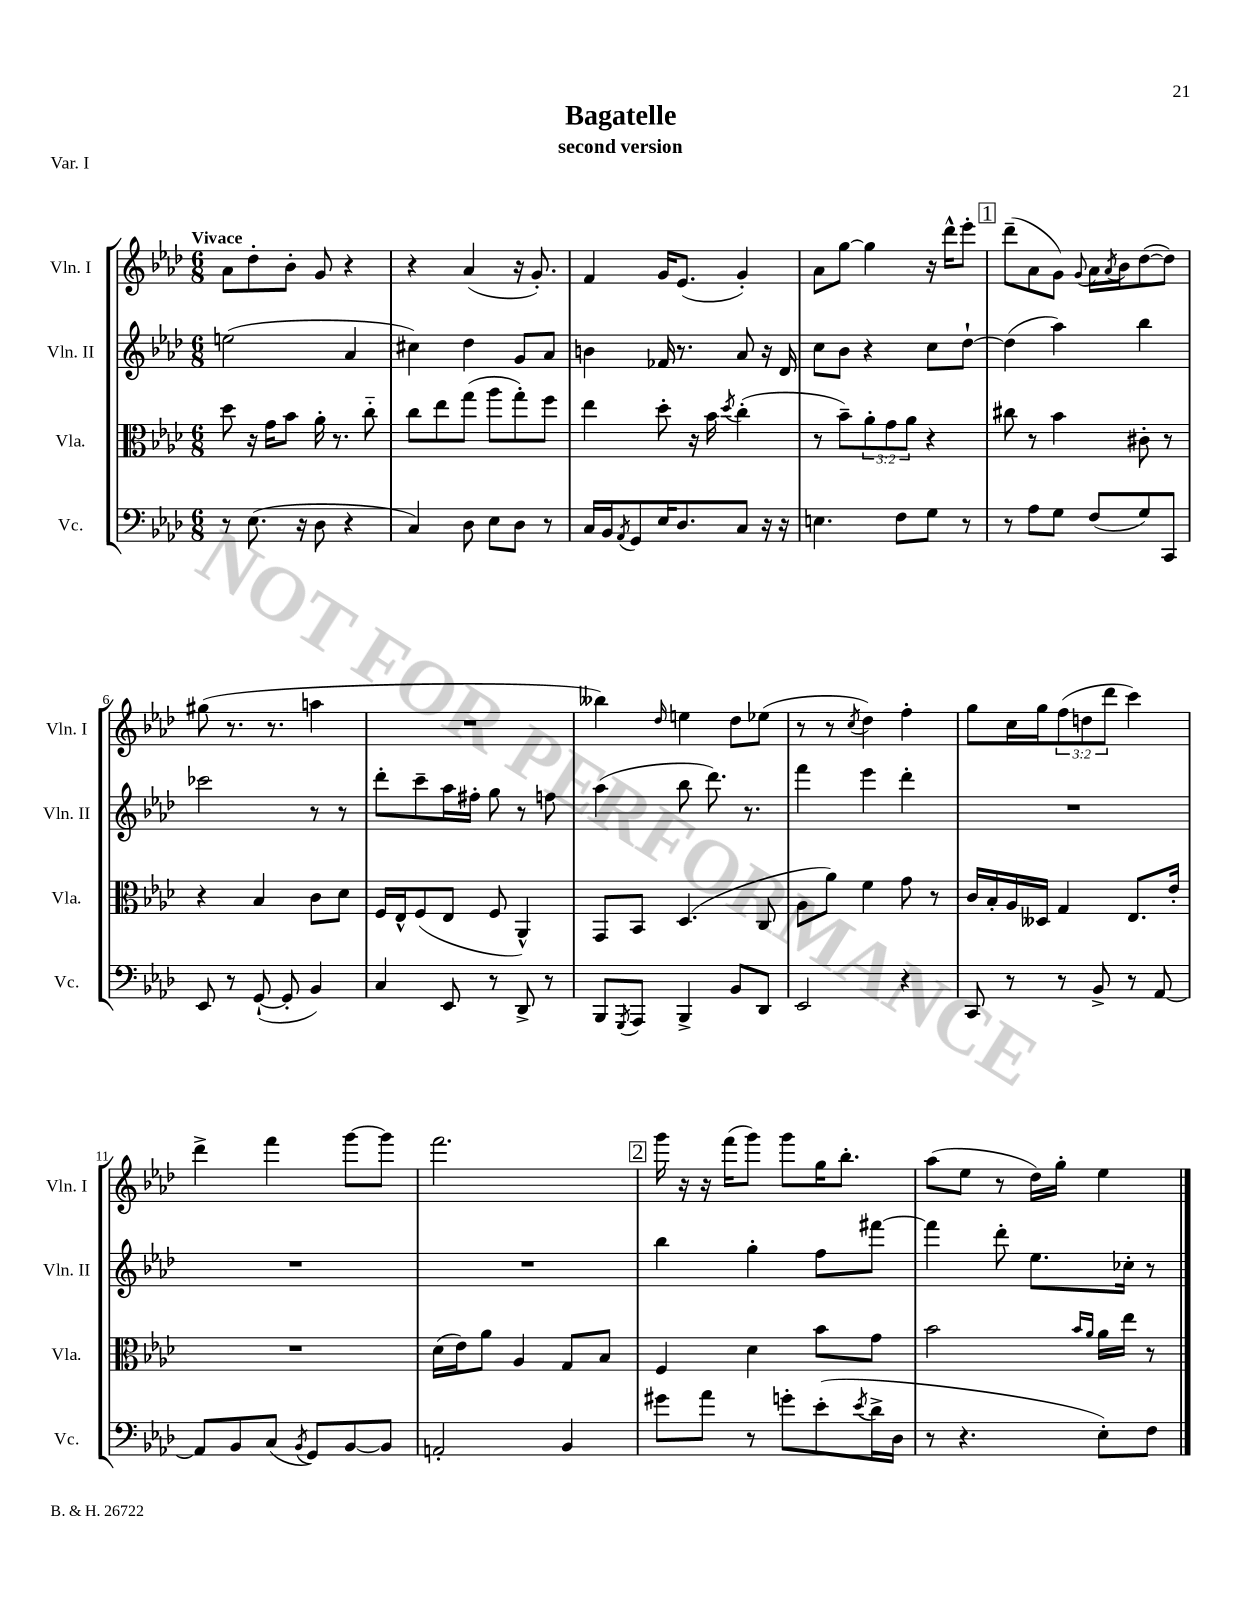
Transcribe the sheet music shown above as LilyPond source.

\header { title = "Bagatelle" subtitle = "second version" piece = "Var. I" }
<<
\new StaffGroup <<
\new Staff = "s0" \with { instrumentName = "Vln. I" shortInstrumentName = "Vln. I" } {
    \clef treble \key aes \major \numericTimeSignature \time 6/8 \override Staff.TupletNumber.text = #tuplet-number::calc-fraction-text \tempo "Vivace"
    aes'8 des''8-. bes'8-. g'8 r4 |
    r4 aes'4( r16 g'8.-.) |
    f'4 g'16 ees'8.( g'4-.) |
    aes'8 g''8~ g''4 r16 des'''16-^ ees'''8-. |
    \mark \markup { \box "1" } des'''8--( aes'8 g'8) \appoggiatura { g'8 } aes'16 \acciaccatura { aes'8 } bes'16 des''8~( des''8) |
    gis''8( r8. r8. a''4 |
    R2. |
    beses''4) \grace { des''16 } e''4 des''8 ees''8( |
    r8 r8 \acciaccatura { c''8 } des''4) f''4-. |
    g''8 c''16 g''16 \tuplet 3/2 { f''8( d''8 des'''8 } c'''4) |
    des'''4-> f'''4 g'''8~ g'''8 |
    f'''2. |
    \mark \markup { \box "2" } g'''16 r16 r16 f'''16( g'''8) g'''8 g''16 bes''8.-. |
    aes''8( ees''8 r8 des''16) g''16-. ees''4 \bar "|." |
}
\new Staff = "s1" \with { instrumentName = "Vln. II" shortInstrumentName = "Vln. II" } {
    \clef treble \key aes \major \numericTimeSignature \time 6/8
    e''2( aes'4 |
    cis''4) des''4 g'8 aes'8 |
    b'4 fes'16 r8. aes'8 r16 des'16 |
    c''8 bes'8 r4 c''8 des''8~-! |
    \mark \markup { \box "1" } des''4( aes''4) bes''4 |
    ces'''2 r8 r8 |
    des'''8-. c'''8-- aes''16 fis''16-. g''8 r8 f''8 |
    aes''4( bes''8 des'''8.) r8. |
    f'''4 ees'''4 des'''4-. |
    R2. |
    R2. |
    R2. |
    \mark \markup { \box "2" } bes''4 g''4-. f''8 fis'''8~ |
    fis'''4 des'''8-. ees''8. ces''16-. r8 \bar "|." |
}
\new Staff = "s2" \with { instrumentName = "Vla." shortInstrumentName = "Vla." } {
    \clef alto \key aes \major \numericTimeSignature \time 6/8 \override Staff.TupletNumber.text = #tuplet-number::calc-fraction-text
    des''8 r16 g'16 bes'8 aes'16-. r8. c''8-_ |
    c''8 ees''8 g''8( aes''8 g''8-.) f''8 |
    ees''4 des''8-. r16 bes'16 \acciaccatura { des''8 } c''4-.( |
    r8 bes'8--) \tuplet 3/2 { aes'8-. g'8 aes'8 } r4 |
    \mark \markup { \box "1" } cis''8 r8 bes'4 cis'8-. r8 |
    r4 bes4 c'8 des'8 |
    f16 ees16-^ f8( ees8 f8 aes,4-^) |
    g,8 bes,8 des4.( c8 |
    aes8 aes'8) f'4 g'8 r8 |
    c'16 bes16-. aes16 deses16 g4 ees8. ees'16-. |
    R2. |
    des'16( ees'16) aes'8 aes4 g8 bes8 |
    \mark \markup { \box "2" } f4 des'4 bes'8 g'8 |
    bes'2 \grace { bes'16 aes'16 } aes'16 ees''16 r8 \bar "|." |
}
\new Staff = "s3" \with { instrumentName = "Vc." shortInstrumentName = "Vc." } {
    \clef bass \key aes \major \numericTimeSignature \time 6/8
    r8 ees8.( r16 des8 r4 |
    c4) des8 ees8 des8 r8 |
    c16 bes,16 \acciaccatura { aes,8 } g,8 ees16 des8. c8 r16 r16 |
    e4. f8 g8 r8 |
    \mark \markup { \box "1" } r8 aes8 g8 f8( g8) c,8 |
    ees,8 r8 g,8~-!( g,8-. bes,4) |
    c4 ees,8 r8 des,8-> r8 |
    bes,,8 \acciaccatura { g,,8 } aes,,8 bes,,4-> bes,8 des,8 |
    ees,2 r4 |
    c,8 r8 r8 bes,8-> r8 aes,8~ |
    aes,8 bes,8 c8( \acciaccatura { bes,8 } g,8) bes,8~ bes,8 |
    a,2-. bes,4 |
    \mark \markup { \box "2" } gis'8 aes'8 r8 g'8-. ees'8-.( \acciaccatura { ees'8 } des'16-> des16 |
    r8 r4. ees8-.) f8 \bar "|." |
}
>>
>>
